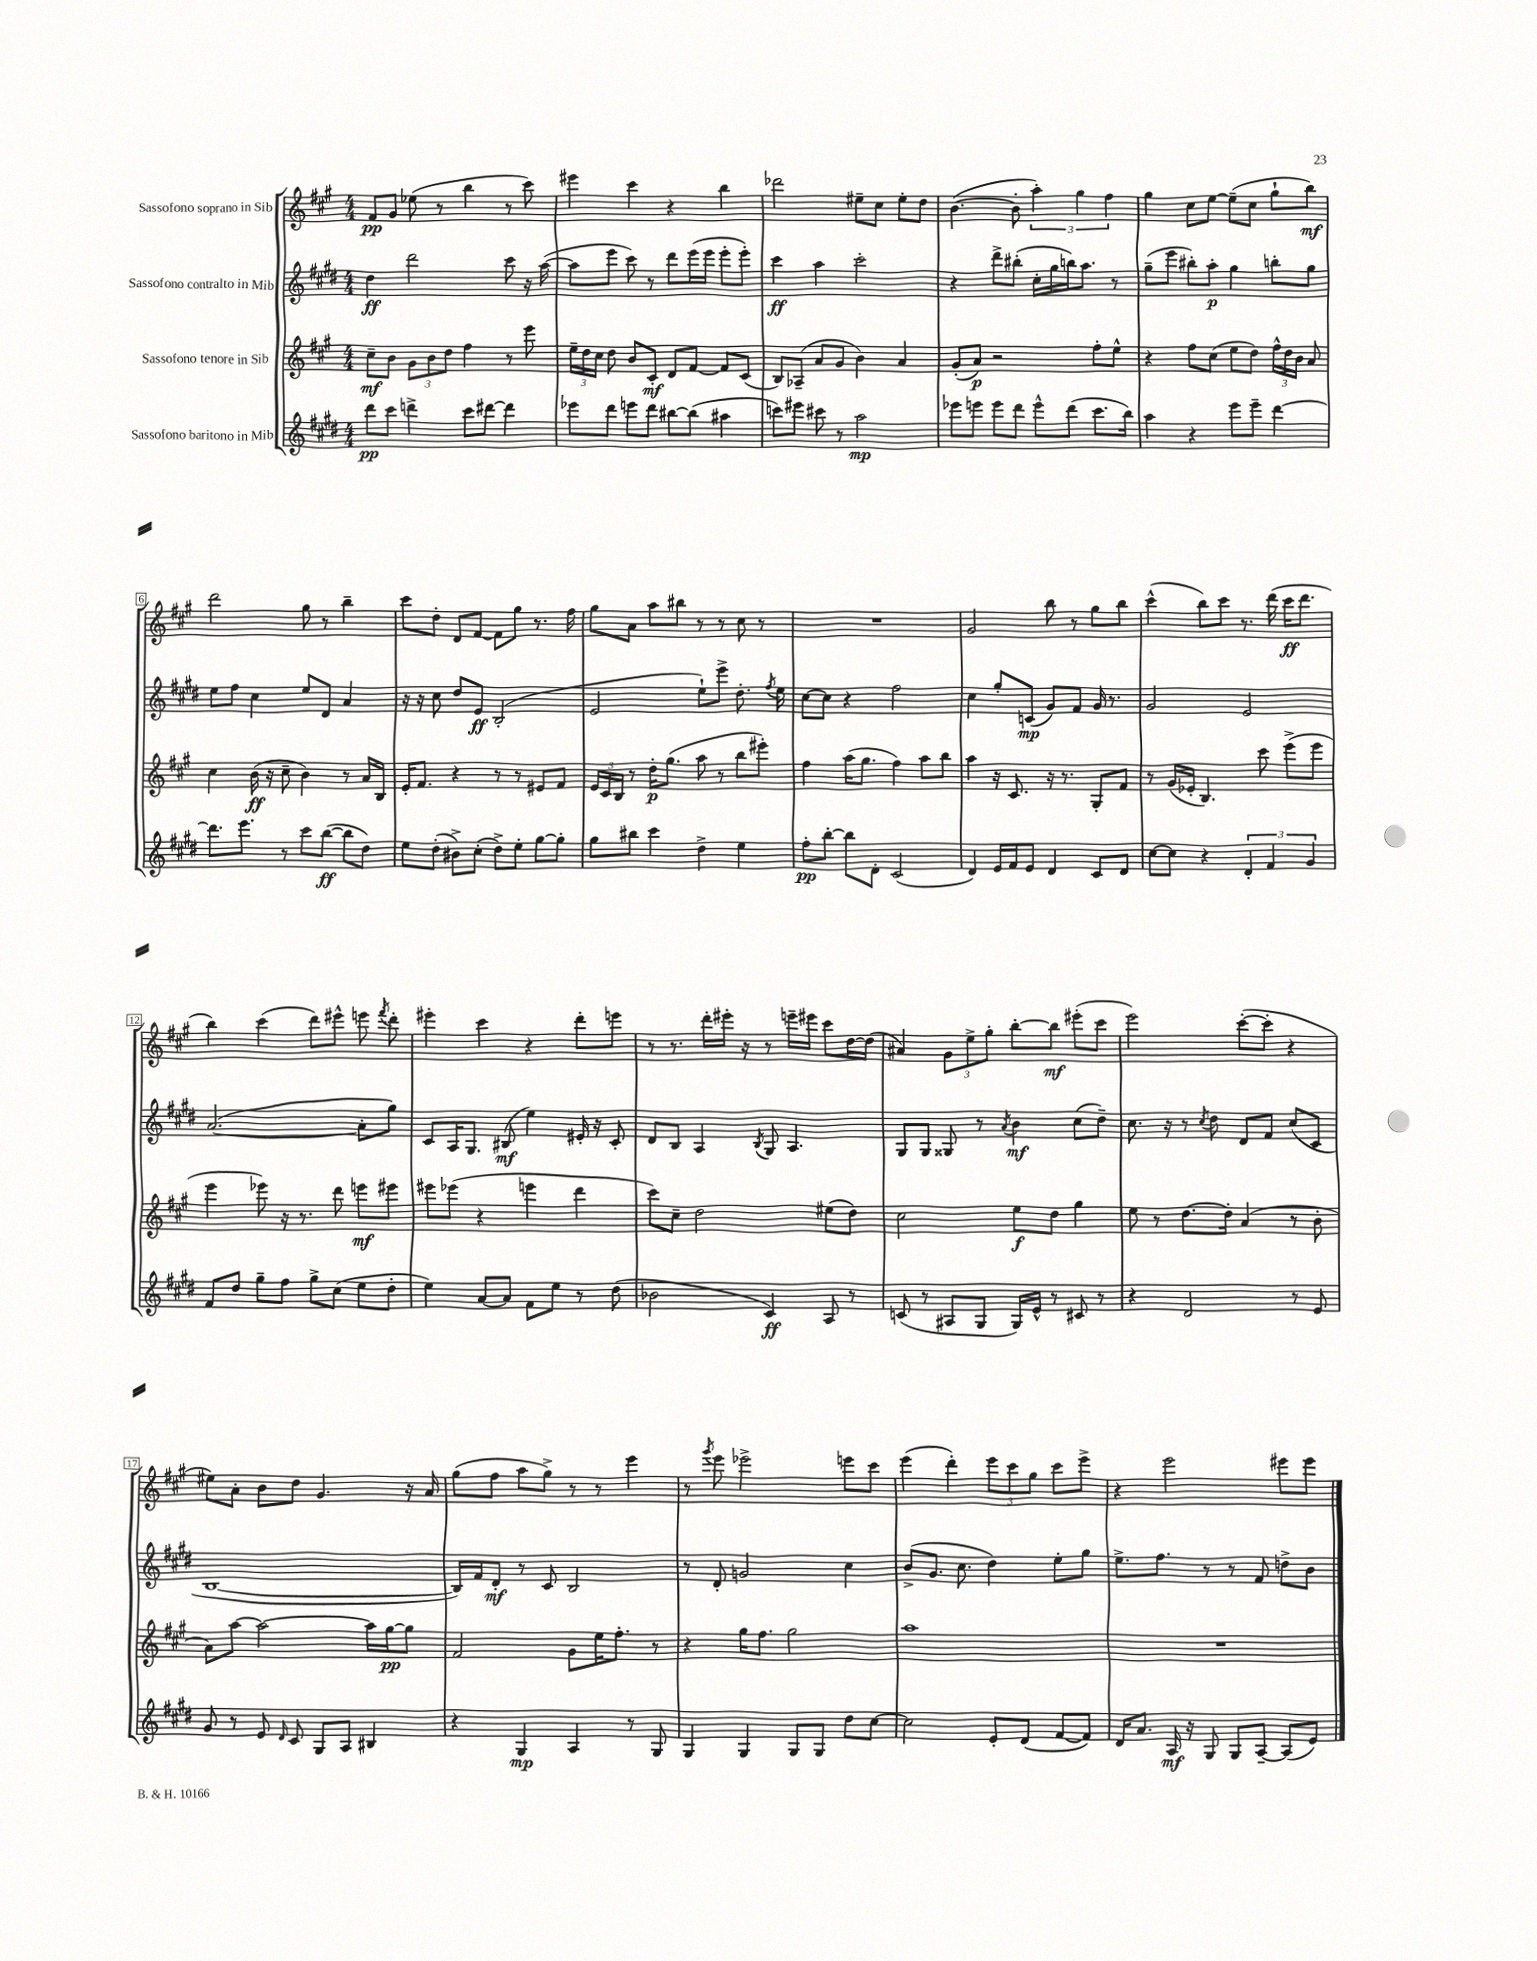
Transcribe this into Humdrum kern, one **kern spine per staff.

**kern	**kern	**kern	**kern
*staff4	*staff3	*staff2	*staff1
*clefG2	*clefG2	*clefG2	*clefG2
*k[f#c#g#d#]	*k[f#c#g#]	*k[f#c#g#d#]	*k[f#c#g#]
*M4/4	*M4/4	*M4/4	*M4/4
8ddd#	8cc#~	4dd#	8f#
8ccc#	8b	.	8g#
4ddd^	12g#	2ddd#	(8ee-
.	12b	.	.
.	.	.	8r
.	12dd	.	.
8ccc#	4ff#	.	4bb
[8ddd#	.	.	.
4ddd#]	8r	8ccc#	8r
.	8eee	16r	8ccc#)
.	.	([16aa	.
=	=	=	=
8eee-	24ee~	8aa]	4eee#
.	24dd	.	.
.	24cc#	.	.
8ddd#	8dd	8eee	.
8eee	8b	8ccc#)	4ccc#
8ddd#	8c#'	8r	.
[8bb#	8d	8ddd#	4r
(8bb#]	[8f#	(16eee	.
.	.	16eee	.
4aa#	8f#]	8eee'	4bb
.	(8c#	8eee')	.
=	=	=	=
8ccc)	8B)	4ccc#	2ddd-
8eee#	(8A-~	.	.
8ccc#	8a	4aa	.
8r	8g#	.	.
2aa	4b)	2ccc#'	8ee#~
.	.	.	8cc#
.	4a	.	8ee#'
.	.	.	8dd
=	=	=	=
8eee-	(8g#'	4r	([4.b
8eee	8a)	.	.
8eee	2r	8ddd#^	.
8ddd#	.	(8bb#'	8b']
8eee^^	.	16cc#'	6aa')
.	.	16gg#	.
(8ddd#	.	16bb)	.
.	.	.	6gg#
.	.	8.aa	.
8.ccc#	8ff#'	.	.
.	.	.	6ff#
.	8ee^^	8r	.
16bb)	.	.	.
=	=	=	=
4aa	4r	(8gg#~	4gg#
.	.	8eee	.
4r	8ff#	8bb#')	8cc#
.	(8cc#	8aa'	[8ee
8eee	8ee	4gg#	(8ee~]
8eee~	8dd)	.	8cc#
[4ddd#	24ff#^^	8bb'	8gg#`
.	24dd	.	.
.	24b	.	.
.	8a	8gg#	8bb)
=	=	=	=
8.ddd#]	4cc#	8ee	2ddd
.	.	8ff#	.
8.eee	.	.	.
.	(16b	4cc#	.
.	16r	.	.
8r	8cc#~	.	.
8ccc#	4b)	8ee	8gg#
([8bb	.	8d#	8r
8bb]	8r	4a	4bb~
8dd#)	16a	.	.
.	16B	.	.
=	=	=	=
8ee	16e'	16r	8ccc#
.	8.f#	16r	.
(8dd#'	.	8cc#	8dd'
8b#^)	4r	8dd#	8d
(8cc#'	.	8e	[8f#
8dd#^)	8r	(2B'	8f#]
8ee'	8r	.	8gg#
[8gg#	8e#	.	8.r
8gg#']	8f#	.	.
.	.	.	16ff#
=	=	=	=
8gg#	24e	2e	8gg#
.	24c#	.	.
.	24B	.	.
8bb#	8r	.	8a
4ccc#	16dd'	.	8aa
.	(8.gg#	.	.
.	.	.	8bb#
4dd#^	8aa	8ee`)	8r
.	8r	8eee^	8r
4ee	8bb	8.dd#'	8cc#
.	8eee#')	.	8r
.	.	8qff#	.
.	.	16ee	.
=	=	=	=
8ff#'	4ff#	[8cc#	1r
[8bb'	.	8cc#]	.
8bb]	(16aa	4r	.
.	8.gg#	.	.
8d#'	.	.	.
(2c#	4ff#)	2ff#	.
.	8aa	.	.
.	8bb	.	.
=	=	=	=
4d#)	4aa	4cc#	2g#
16e	16r	8gg#'	.
16f#	8.c#	.	.
8e	.	(8c	.
4d#	16r	8g#)	8bb
.	8.r	.	.
.	.	8f#	8r
8c#	8G#'	16g#	8gg#
.	.	8.r	.
8d#	8f#	.	8bb
=	=	=	=
[8cc#	8r	2g#	(4ccc#^^
8cc#]	(16g#	.	.
.	16e-'	.	.
4r	4.B)	.	8bb)
.	.	.	8ccc#
6d#'	.	2e	8.r
.	8ccc#	.	.
6f#	.	.	.
.	.	.	(16ddd
.	(8eee^	.	16ccc#
.	.	.	8.ddd
6g#	.	.	.
.	8eee	.	.
=	=	=	=
8f#	4eee	([2.a	4bb)
8dd#	.	.	.
8gg#~	8eee-)	.	(4ccc#
8ff#	16r	.	.
.	8.r	.	.
8gg#^	.	.	8ddd)
(8cc#	8ddd	.	8eee#^^
8ee	8eee	8a']	8eee
.	.	.	8qfff#
8dd#'	8eee#	8gg#)	8ddd'
=	=	=	=
4ee)	8eee#	8c#	4eee#'
.	(8eee-	16A	.
.	.	8.G#	.
[8a	4r	.	4ccc#
8a]	.	(8B#	.
8f#	4eee	4ee)	4r
8ee	.	.	.
8r	4ddd	16e#'	8ddd'
.	.	16r	.
(8dd#	.	8c#'	8eee
=	=	=	=
2b-	8ccc#)	8d#	8r
.	8cc#~	8B	8.r
.	2dd	4A	.
.	.	.	16ddd'
.	.	.	16eee#'
.	.	.	16r
.	.	8qB	.
4c#)	.	8G#	8r
.	.	4.A	16eee~
.	.	.	16eee#
8A	(8ee#	.	8ccc#
8r	8dd)	.	[16dd
.	.	.	(16dd]
=	=	=	=
(8c	2cc#	8G#	4a#)
8r	.	8G#	.
8A#	.	8G##	12g#
.	.	.	12ee^
8G#	.	8r	.
.	.	.	12gg#'
.	.	8qa	.
16G#)	8ee	4b	[8bb'
16e^^	.	.	.
8r	8dd	.	8bb]
8c#	4gg#	(8cc#	(8eee#'
8r	.	8dd#~)	8ccc#
=	=	=	=
4r	8ee	8.cc#	2eee)
.	8r	.	.
.	.	16r	.
2d#	[8.dd	8r	.
.	.	8qcc#	.
.	.	8dd#	.
.	16dd']	.	.
.	(4a	8d#	([8ccc#'
.	.	8f#	8ccc#']
8r	8r	(8cc#	4r
8e	8b'	8c#	.
=	=	=	=
8g#	8a)	[1B	8ee#)
8r	[8aa	.	8a'
8e	2aa_	.	8b
16qqd#	.	.	.
8c#	.	.	8dd
8G#	.	.	4.g#
8A	.	.	.
4B#	16aa]	.	.
.	[16gg#	.	.
.	8gg#]	.	16r
.	.	.	16a
=	=	=	=
4r	2f#	16B])	(8gg#
.	.	16f#	.
.	.	8d#'	8ff#
4G#	.	8r	8aa
.	.	8c#	8gg#^)
4A	8g#	2B	8r
.	16ee	.	8r
.	8.ff#'	.	.
8r	.	.	4eee
8G#	8r	.	.
=	=	=	=
4G#	4r	8r	8r
.	.	.	8qggg#
.	.	8d#'	8eee
4G#	16gg#	2g	2eee-^
.	8.ff#	.	.
8G#	2gg#	.	.
8G#	.	.	.
8dd#	.	4cc#	8eee
[8cc#	.	.	8ccc#
=	=	=	=
2cc#]	1aa	(8b^	(4eee
.	.	8.g#	.
.	.	.	4ddd')
.	.	8.cc#	.
8e'	.	4dd#)	12eee
.	.	.	12ccc#
(8d#	.	.	.
.	.	.	12gg#
[8f#	.	8ee'	8ccc#
8f#])	.	8gg#	8eee^
=	=	=	=
16d#	1r	8.ee^	4r
8.a	.	.	.
.	.	8.ff#	.
16A	.	.	2eee
16r	.	.	.
8G#	.	8r	.
8G#	.	8r	.
[8A~	.	8f#	.
(8A]	.	8dd^	8eee#
8e)	.	8b	8eee#
==	==	==	==
*-	*-	*-	*-
